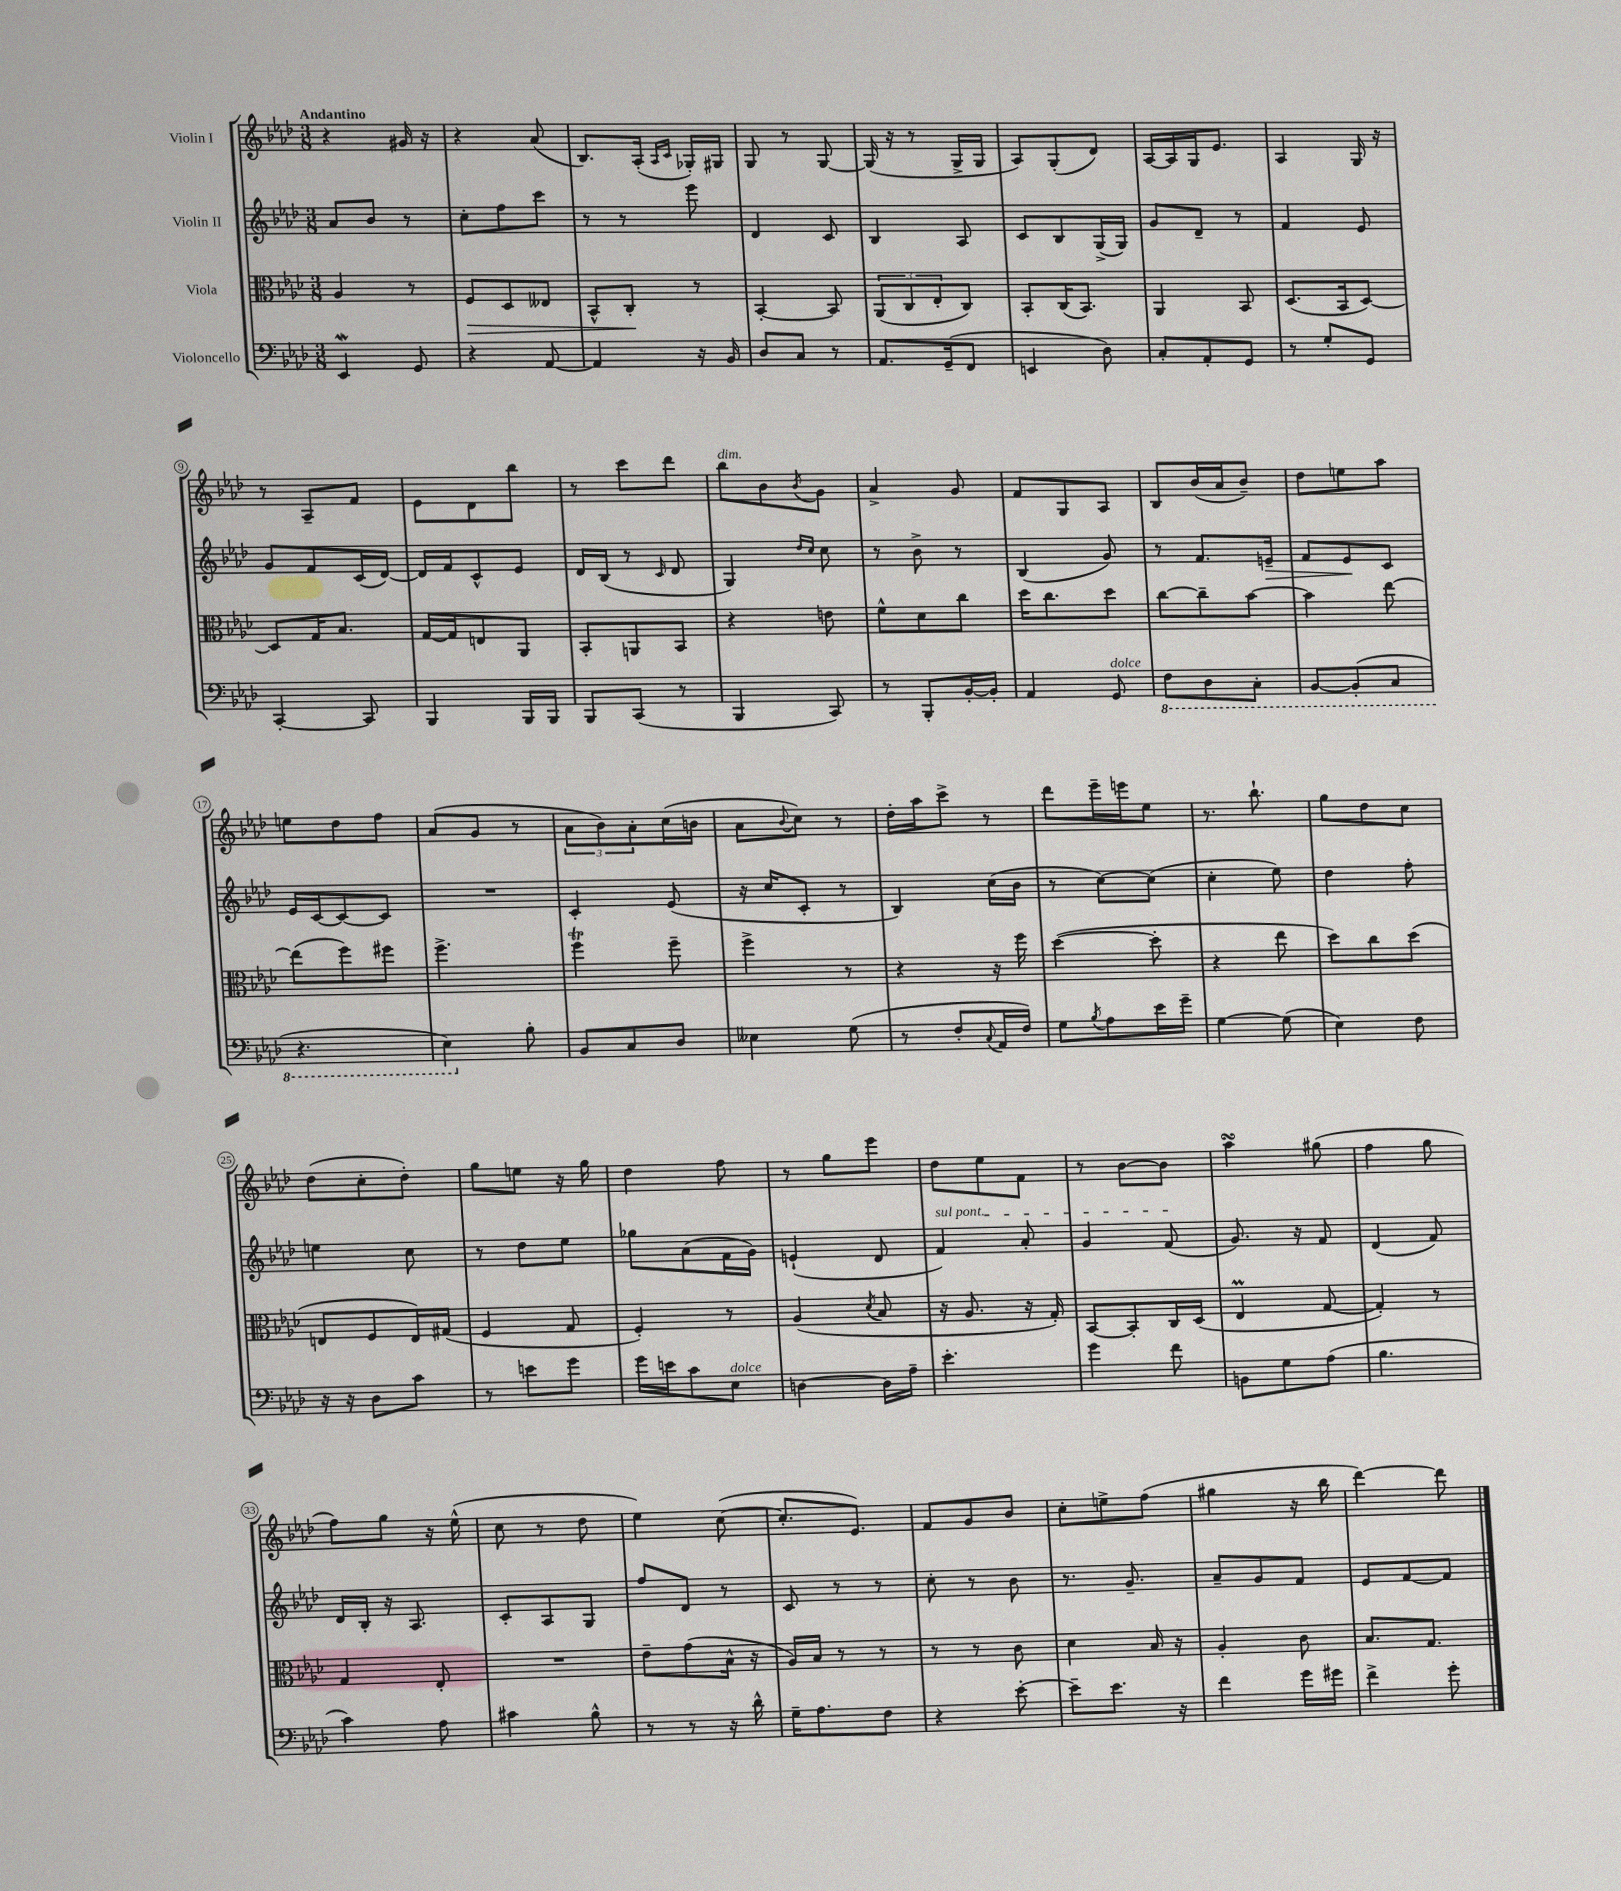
<<
\new StaffGroup <<
\new Staff = "s0" \with { instrumentName = "Violin I" } {
    \clef treble \key aes \major \numericTimeSignature \time 3/8 \tempo "Andantino"
    r4 gis'16 r16 |
    r4 aes'8( |
    bes8.) aes16-.( \grace { aes16 c'16 } ges16-.) gis16 |
    g8 r8 g8~ |
    g16( r16 r8 g16-> g16 |
    aes8) g8-.( des'8) |
    aes16~ aes16 g16 ees'8. |
    aes4 g16 r16 |
    r8 aes8-- f'8 |
    ees'8 des'8 bes''8 |
    r8 c'''8 des'''8 |
    bes''8^\markup { \italic "dim." } bes'8 \acciaccatura { bes'8 } g'8 |
    aes'4-> g'8 |
    f'8 g8 aes8 |
    bes8 bes'16( aes'16 bes'8--) |
    des''8 e''8 aes''8 |
    e''8 des''8 f''8 |
    aes'8( g'8 r8 |
    \tuplet 3/2 { aes'8 bes'8) aes'8-. } c''16( b'16 |
    aes'8 \appoggiatura { bes'8 } c''8) r8 |
    des''16-. aes''16 c'''8-> r8 |
    des'''8 ees'''16-- e'''16 ees''8 |
    r8. bes''8.-! |
    g''8 des''8 c''8 |
    des''8( c''8-. des''8-.) |
    g''8 e''8 r16 g''16 |
    des''4 f''8 |
    r8 g''8 ees'''8 |
    des''8 ees''8 f'8 |
    r8 bes'8~ bes'8 |
    aes''4\turn gis''8( |
    f''4 g''8 |
    f''8) g''8 r16 ees''16-^( |
    c''8 r8 des''8 |
    ees''4) c''8~( |
    c''8.-. ees'8.) |
    f'8 g'8 bes'8 |
    c''8-. e''8-> f''8( |
    gis''4 r16 bes''16 |
    des'''4~) des'''8 \bar "|." |
}
\new Staff = "s1" \with { instrumentName = "Violin II" } {
    \clef treble \key aes \major \numericTimeSignature \time 3/8
    aes'8 bes'8 r8 |
    c''8-. f''8 c'''8 |
    r8 r8 ees'''8 |
    des'4 c'8 |
    bes4 aes8 |
    c'8 bes8 g16->( g16) |
    g'8 des'8-- r8 |
    f'4 ees'8 |
    g'8 f'8 c'16( des'16~) |
    des'16 f'16 c'8-^ ees'8 |
    des'16 bes16( r8 \grace { c'16 } des'8 |
    g4) \grace { des''16 c''16 } c''8 |
    r8 bes'8-> r8 |
    bes4( g'8) |
    r8 f'8. e'16--\> |
    f'8 ees'8\! c'8 |
    ees'16 c'16~ c'8~ c'8 |
    R4. |
    c'4-. ees'8( |
    r16 c''16 c'8-. r8 |
    bes4) c''16( bes'16 |
    r8 c''8~) c''8( |
    c''4-. ees''8) |
    des''4 f''8-. |
    e''4 c''8 |
    r8 des''8 ees''8 |
    ges''8 aes'8( f'16 g'16) |
    e'4-!( des'8 |
    \once \override TextSpanner.bound-details.left.text = \markup { \italic "sul pont." } f'4\startTextSpan) aes'8-. |
    g'4 f'8\stopTextSpan( |
    g'8.) r16 f'8 |
    des'4( f'8) |
    des'16 bes16-. r16 aes8. |
    c'8-. aes8 g8 |
    f''8 des'8 r8 |
    c'8 r8 r8 |
    c''8-. r8 bes'8 |
    r8. g'8.-- |
    aes'8-- g'8 f'8 |
    ees'8 f'8~ f'8 \bar "|." |
}
\new Staff = "s2" \with { instrumentName = "Viola" } {
    \clef alto \key aes \major \numericTimeSignature \time 3/8
    aes4 r8 |
    f8\> des8 eeses8 |
    bes,8-^ c8-.\! r8 |
    bes,4~-. bes,8 |
    \tuplet 3/2 { aes,8( c8 ees8-. } c8) |
    bes,8-. c16( bes,8.) |
    aes,4 bes,8 |
    des8.( bes,16 des8~) |
    des8 g16 bes8. |
    g16~ g16 e8 aes,8 |
    bes,8-. a,8 bes,8 |
    r4 e'8 |
    f'8-^ des'8 c''8 |
    des''16 c''8. des''8 |
    c''8~ c''8-- bes'8~ |
    bes'4 ees''8~ |
    ees''8( f''8) fis''8 |
    f''4.-> |
    f''4\trill f''8-- |
    f''4-> r8 |
    r4 r16 f''16 |
    des''4~( des''8-. |
    r4 ees''8 |
    des''8) c''8 des''8( |
    e8 f8 e16) gis16( |
    f4 g8 |
    f4-.) r8 |
    aes4( \acciaccatura { des'8 } bes8 |
    r16 aes8. r16 g16-.) |
    bes,8~ bes,8-. c16 des16( |
    ees4\prall g8~ |
    g4-.) r8 |
    g4 ees8-. |
    R4. |
    ees'8-- g'8( bes16-^ r16 |
    aes16) bes16 r8 r8 |
    r8 r8 c'8 |
    des'4 bes16 r16 |
    aes4-. c'8 |
    bes8. g8. \bar "|." |
}
\new Staff = "s3" \with { instrumentName = "Violoncello" } {
    \clef bass \key aes \major \numericTimeSignature \time 3/8
    ees,4\mordent g,8 |
    r4 aes,8~ |
    aes,4 r16 bes,16 |
    des8 c8 r8 |
    aes,8. g,16--( f,8 |
    e,4 des8) |
    c8-. aes,8-. g,8 |
    r8 g8-. g,8 |
    c,4~-. c,8 |
    bes,,4 bes,,16 bes,,16 |
    bes,,8 c,8( r8 |
    bes,,4 c,8) |
    r8 bes,,8-. bes,16~-. bes,16-. |
    aes,4 g,8^\markup { \italic "dolce" } |
    \ottava #-1 f,8 des,8 c,8-. |
    bes,,8~ bes,,8-.( c,8 |
    r4. |
    ees,4) \ottava #0 bes8-. |
    bes,8 c8 des8 |
    eeses4 g8( |
    r8 f8-. \appoggiatura { c8 } aes,16 f16) |
    g8 \acciaccatura { bes8 } aes8 ees'16 g'16-- |
    g4~ g8( |
    ees4) f8 |
    r16 r16 des8 c'8 |
    r8 e'8 g'8 |
    g'16 e'16 c'8 ees8^\markup { \italic "dolce" } |
    d4~ d16 aes16-- |
    ees'4.-. |
    g'4 f'8 |
    b,8 g8 aes8( |
    bes4. |
    c'4) aes8 |
    cis'4 bes8-^ |
    r8 r8 r16 des'16-^ |
    g16-- aes8. f8 |
    r4 ees'8~-. |
    ees'8-- ees'8. r16 |
    f'4 g'16 gis'16 |
    f'4-> g'8-. \bar "|." |
}
>>
>>
\layout { \context { \Score \override BarNumber.stencil = #(make-stencil-circler 0.1 0.3 ly:text-interface::print) } }
